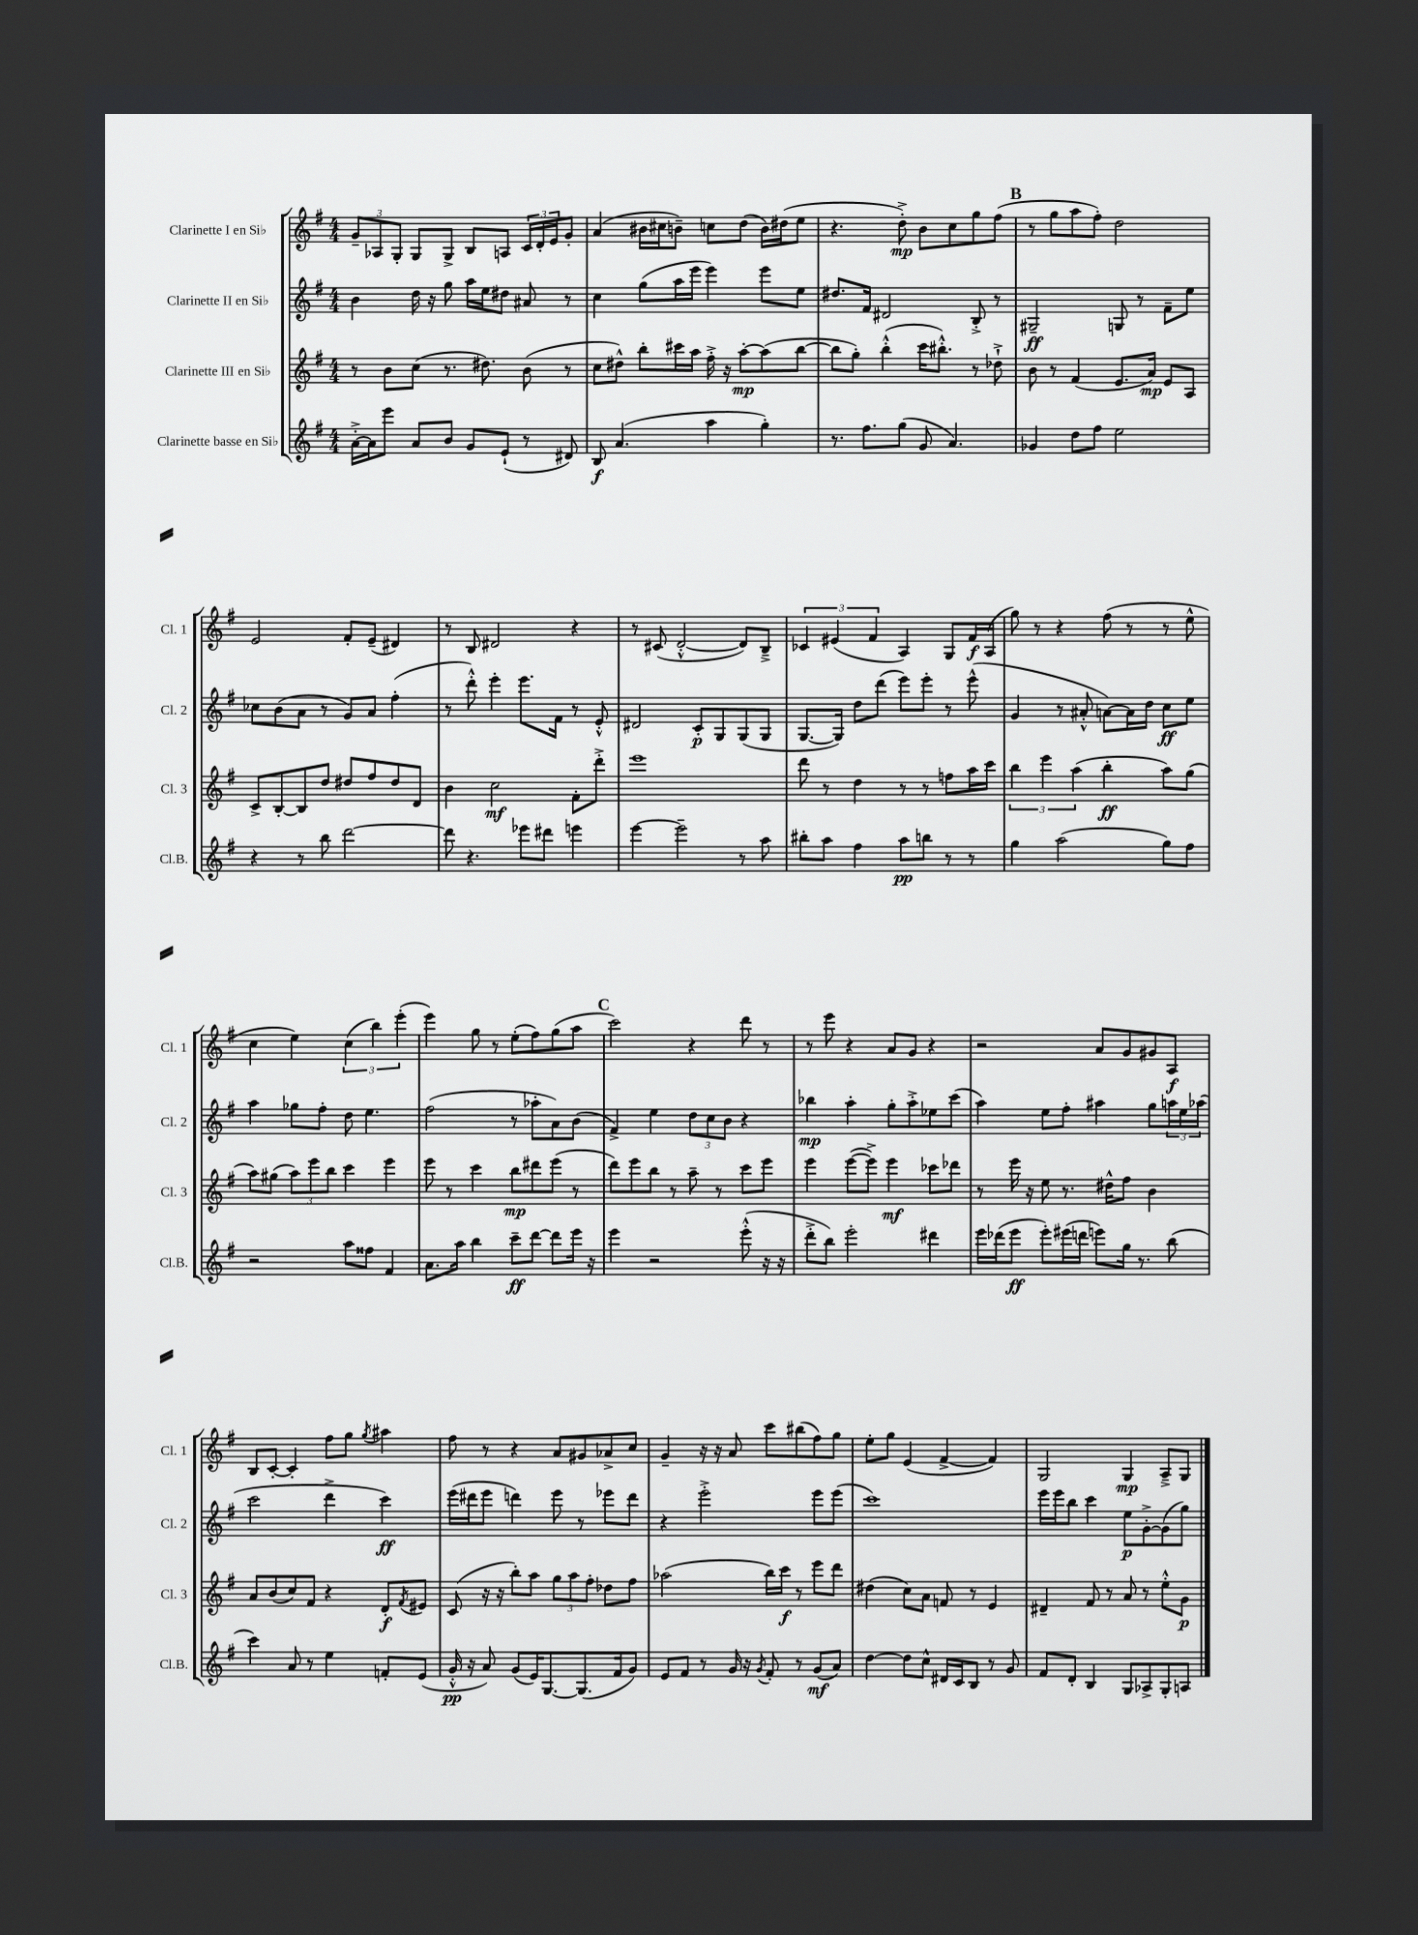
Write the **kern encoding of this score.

**kern	**dynam	**kern	**dynam	**kern	**dynam	**kern	**dynam
*part4	*part4	*part3	*part3	*part2	*part2	*part1	*part1
*staff4	*staff4	*staff3	*staff3	*staff2	*staff2	*staff1	*staff1
*I"Clarinette basse en Si♭	*	*I"Clarinette III en Si♭	*	*I"Clarinette II en Si♭	*	*I"Clarinette I en Si♭	*
*I'Cl.B.	*	*I'Cl. 3	*	*I'Cl. 2	*	*I'Cl. 1	*
*clefG2	*	*clefG2	*	*clefG2	*	*clefG2	*
*k[f#]	*	*k[f#]	*	*k[f#]	*	*k[f#]	*
*M4/4	*	*M4/4	*	*M4/4	*	*M4/4	*
=11	=11	=11	=11	=11	=11	=11	=11
[16a'^\LL	.	8r	.	4b\	.	12g~/L	.
16a\J]	.	.	.	.	.	.	.
.	.	.	.	.	.	12A-X/	.
8eee\J	.	8b\L	.	.	.	.	.
.	.	.	.	.	.	12G'/J	.
8a/L	.	(8cc\J	.	16dd\	.	8G/L	.
.	.	.	.	16r	.	.	.
8b/J	.	8.r	.	8gg\	.	8G^/J	.
8g/L	.	.	.	16aa\LL	.	8B/L	.
.	.	8.dd#X\)	.	16ee\J	.	.	.
(8e`/J	.	.	.	8dd#X\J	.	8An/J	.
8r	.	(8b\	.	8a#X/	.	24c/LL	.
.	.	.	.	.	.	24d'/	.
.	.	.	.	.	.	24e/J	.
8d#X/)	.	8r	.	8r	.	8g'/J	.
=12	=12	=12	=12	=12	=12	=12	=12
8B/	f	8cc\L	.	4cc\	.	(4a/	.
(4.a/	.	8dd#X^^\J)	.	.	.	.	.
.	.	8bb'\L	.	(8gg\L	.	16b#X\LL	.
.	.	.	.	.	.	16cc#X\J	.
.	.	16ccc#X\L	.	16aa\L	.	8bn~\J)	.
.	.	16aa\JJ	.	16eee\JJ	.	.	.
4aa\	.	16ff#'^\	.	4eee\)	.	8ccn\L	.
.	.	16r	.	.	.	.	.
.	.	[8aa'\L	mp	.	.	(8dd\J	.
4gg'\)	.	(8aa\]	.	8eee\L	.	16b\LL)	.
.	.	.	.	.	.	(16dd#X\J	.
.	.	[8bb\J	.	8ee\J	.	8ee\J	.
=13	=13	=13	=13	=13	=13	=13	=13
8.r	.	8bb\L]	.	8.dd#X/L	.	4.r	.
.	.	8gg'\J)	.	.	.	.	.
8.ff#\L	.	.	.	16f#/Jk	.	.	.
.	.	(4bb'^^\	.	2d#X/	.	.	.
(8gg\J	.	.	.	.	.	8dd'^\)	mp
8g/	.	16ccc\KL	.	.	.	8b\L	.
.	.	8.bb#X'^^\J)	.	.	.	.	.
4.a/)	.	.	.	.	.	8cc\	.
.	.	8r	.	8B'^/	.	8gg\	.
.	.	8dd-X`^\	.	8r	.	(8ff#\J	.
!!LO:REH:place=s1:t=B
=14	=14	=14	=14	=14	=14	=14	=14
4g-X/	.	8b\	.	2G#X~/	ff	8r	.
.	.	8r	.	.	.	8gg\L	.
8dd\L	.	(4f#/	.	.	.	8aa\	.
8ff#\J	.	.	.	.	.	8ff#'\J)	.
2ee\	.	8.e/L	.	8Gn/	.	2dd\	.
.	.	.	.	8r	.	.	.
.	.	16a/Jk)	mp	.	.	.	.
.	.	8e/L	.	8f#~\L	.	.	.
.	.	8A/J	.	8ee\J	.	.	.
!!LO:LB:g=z
=15	=15	=15	=15	=15	=15	=15	=15
4r	.	8c^/L	.	8cc-X\L	.	2e/	.
.	.	[8B'/	.	(8b\	.	.	.
8r	.	8B/]	.	8a\J	.	.	.
8bb\	.	8dd/J	.	8r	.	.	.
[2ddd\	.	8dd#X/L	.	8g/L)	.	8f#'/L	.
.	.	8ff#/	.	8a/J	.	(8e~/J	.
.	.	8dd#/	.	(4ff#'\	.	4d#X/)	.
.	.	8d/J	.	.	.	.	.
=16	=16	=16	=16	=16	=16	=16	=16
8ddd\]	.	4b\	.	8r	.	8r	.
4.r	.	.	.	8ddd'^^\)	.	8B/	.
.	.	2cc\	mf	4eee'\	.	2d#X/	.
8eee-X\L	.	.	.	8.eee\L	.	.	.
8ddd#X\J	.	.	.	.	.	.	.
.	.	.	.	16f#\Jk	.	.	.
4eeen\	.	8f#'\L	.	8r	.	4r	.
.	.	8ddd'^\J	.	8e'^^/	.	.	.
=17	=17	=17	=17	=17	=17	=17	=17
[4eee\	.	1eee	.	2d#X/	.	8r	.
.	.	.	.	.	.	(8c#X/	.
2eee~\]	.	.	.	.	.	[2d'^^/	.
.	.	.	.	8c'/L	p	.	.
.	.	.	.	8G/	.	.	.
8r	.	.	.	(8G/	.	8d/L])	.
8aa\	.	.	.	8G/J	.	8B~^/J	.
=18	=18	=18	=18	=18	=18	=18	=18
8bb#X'\L	.	8ddd\	.	[8.G/L	.	6c-X/	.
8aa\J	.	8r	.	.	.	.	.
.	.	.	.	.	.	(6e#X/	.
.	.	.	.	16G/Jk])	.	.	.
4ff#\	.	4dd\	.	8dd\L	.	.	.
.	.	.	.	.	.	6f#/	.
.	.	.	.	(8ddd\J	.	.	.
8aa\L	pp	8r	.	8eee\L)	.	4A/)	.
8bbn\J	.	8r	.	8eee'\J	.	.	.
8r	.	8ffn\L	.	8r	.	8G/L	.
8r	.	16aa\L	.	(8eee^^\	.	16f#/L	f
.	.	16ccc\JJ	.	.	.	(16A/JJ	.
=19	=19	=19	=19	=19	=19	=19	=19
4gg\	.	6bb\	.	4g/	.	8gg\)	.
.	.	.	.	.	.	8r	.
.	.	6eee\	.	.	.	.	.
(2aa\	.	.	.	8r	.	4r	.
.	.	(6aa\	.	.	.	.	.
.	.	.	.	8a#X'^^/	.	.	.
.	.	4bb'\	ff	[8an\L)	.	(8ff#\	.
.	.	.	.	16a\L]	.	8r	.
.	.	.	.	16dd\JJ	.	.	.
8gg\L)	.	8aa\L)	.	8cc\L	ff	8r	.
8ff#\J	.	(8gg\J	.	8ee\J	.	8ee^^\	.
!!LO:LB:g=z
=20	=20	=20	=20	=20	=20	=20	=20
2r	.	8aa\L)	.	4aa\	.	4cc\	.
.	.	(8gg#X\J	.	.	.	.	.
.	.	12aa\L)	.	8gg-X\L	.	4ee\)	.
.	.	12eee\	.	.	.	.	.
.	.	.	.	8ff#'\J	.	.	.
.	.	12bb\J	.	.	.	.	.
8aa\L	.	4ccc\	.	8dd\	.	(6cc\	.
8ff##X\J	.	.	.	4.ee\	.	.	.
.	.	.	.	.	.	6bb\)	.
4f#/	.	4eee\	.	.	.	.	.
.	.	.	.	.	.	(6eee'\	.
=21	=21	=21	=21	=21	=21	=21	=21
8.a\L	.	8eee\	.	(2ff#\	.	4eee\)	.
.	.	8r	.	.	.	.	.
16aa\Jk	.	.	.	.	.	.	.
4bb\	.	4ccc\	.	.	.	8gg\	.
.	.	.	.	.	.	8r	.
8ccc~\L	ff	8bb\L	mp	8r	.	(8ee'\L	.
[8ddd\J	.	8ddd#X\	.	8aa-X'\L	.	8ff#\)	.
8ddd\L]	.	(8eee\J	.	8a\)	.	(8gg\	.
16eee\Jk	.	8r	.	(8b\J	.	8aa\J	.
16r	.	.	.	.	.	.	.
!!LO:REH:place=s1:t=C
=22	=22	=22	=22	=22	=22	=22	=22
4eee\	.	8ddd\L)	.	4f#^/)	.	2ccc\)	.
.	.	8eee\	.	.	.	.	.
2r	.	8bb\J	.	4ee\	.	.	.
.	.	8r	.	.	.	.	.
.	.	8aa~\	.	12dd\L	.	4r	.
.	.	.	.	12cc\	.	.	.
.	.	8r	.	.	.	.	.
.	.	.	.	12b\J	.	.	.
(8eee'^^\	.	8ccc\L	.	4r	.	8ddd\	.
16r	.	8eee\J	.	.	.	8r	.
16r	.	.	.	.	.	.	.
=23	=23	=23	=23	=23	=23	=23	=23
8ddd'^\L	.	4eee\	.	4bb-X\	mp	8r	.
8bb\J)	.	.	.	.	.	8eee\	.
2eee'\	.	([8eee\L	.	4aa'\	.	4r	.
.	.	8eee^\J])	.	.	.	.	.
.	.	4eee\	mf	8gg'\L	.	8a/L	.
.	.	.	.	8aa'^\	.	8g/J	.
4ddd#X\	.	8ccc-X\L	.	8ee-X\	.	4r	.
.	.	8ddd-X\J	.	(8ccc\J	.	.	.
=24	=24	=24	=24	=24	=24	=24	=24
16eee\LL	.	8r	.	4aa\)	.	2r	.
(16ddd-X\J	.	.	.	.	.	.	.
8eee\J	ff	16eee\	.	.	.	.	.
.	.	16r	.	.	.	.	.
8eee'\L)	.	8ee\	.	8ee\L	.	.	.
(16eee#X\L	.	8.r	.	8ff#'\J	.	.	.
16dddn\JJ	.	.	.	.	.	.	.
8eeen\L)	.	.	.	4aa#X\	.	8a/L	.
.	.	16dd#X^^\KL	.	.	.	.	.
16gg\Jk	.	8ff#\J	.	.	.	8g/	.
8.r	.	.	.	.	.	.	.
.	.	4b\	.	8gg\L	.	8g#X/	.
(8bb\	.	.	.	24aan\L	.	8A/J	f
.	.	.	.	24ee\	.	.	.
.	.	.	.	(24aa-X\JJ	.	.	.
!!LO:LB:g=z
=25	=25	=25	=25	=25	=25	=25	=25
4ccc\)	.	8a/L	.	2ccc\	.	8B/L	.
.	.	(8b/	.	.	.	[8c'/J	.
8a/	.	8cc/)	.	.	.	4c'/]	.
8r	.	8f#/J	.	.	.	.	.
4ee\	.	4r	.	4ddd^\	.	8ff#\L	.
.	.	.	.	.	.	8gg\J	.
.	.	.	.	.	.	8qgg/	.
8fn'/L	.	8d'/L	f	4ccc\)	ff	4aa#X\	.
.	.	8qf#/	.	.	.	.	.
(8e/J	.	8e#X/J	.	.	.	.	.
=26	=26	=26	=26	=26	=26	=26	=26
16g'^^/	pp	(8c/	.	(16eee\LL	.	8ff#\	.
16r	.	.	.	16ddd#X\J	.	.	.
8a/)	.	16r	.	8eee\J	.	8r	.
.	.	16r	.	.	.	.	.
(8g/L	.	8bb'\L)	.	4dddn\)	.	4r	.
16e/K)	.	8aa\J	.	.	.	.	.
[8.G/	.	.	.	.	.	.	.
.	.	12gg\L	.	8eee\	.	8a/L	.
.	.	12aa\	.	.	.	.	.
(8.G/]	.	.	.	8r	.	8g#X/	.
.	.	12ff#'\J	.	.	.	.	.
.	.	8dd-X\L	.	8eee-X\L	.	8a-X^/	.
16f#/k	.	.	.	.	.	.	.
8g/J)	.	8ff#\J	.	8ddd\J	.	8cc/J	.
=27	=27	=27	=27	=27	=27	=27	=27
8e/L	.	(2aa-X\	.	4r	.	4g~/	.
8f#/J	.	.	.	.	.	.	.
8r	.	.	.	2eee'^\	.	16r	.
.	.	.	.	.	.	16r	.
16g/	.	.	.	.	.	8a/	.
16r	.	.	.	.	.	.	.
8qg/	.	.	.	.	.	.	.
8f#'/	.	16bb\LL)	.	.	.	8ccc\L	.
.	.	16ccc\JJ	f	.	.	.	.
8r	.	8r	.	.	.	(8bb#X\	.
(8g/L	mf	8eee\L	.	8eee\L	.	8ff#\)	.
8a/J)	.	8ddd\J	.	(8eee\J	.	8gg\J	.
=28	=28	=28	=28	=28	=28	=28	=28
[4dd\	.	(4dd#X\	.	1ccc)	.	8ee'\L	.
.	.	.	.	.	.	8gg\J	.
8dd\L]	.	8cc\L)	.	.	.	(4e/	.
8cc^^\J	.	8a\J	.	.	.	.	.
16d#X/LL	.	8fn/	.	.	.	[4f#^/	.
16c/J	.	.	.	.	.	.	.
8B/J	.	8r	.	.	.	.	.
8r	.	4e/	.	.	.	4f#/])	.
8g/	.	.	.	.	.	.	.
=29	=29	=29	=29	=29	=29	=29	=29
8f#/L	.	4d#X~/	.	16eee\LL	.	2G/	.
.	.	.	.	16eee\J	.	.	.
8d'/J	.	.	.	8bb\J	.	.	.
4B/	.	8f#/	.	4ccc\	.	.	.
.	.	8r	.	.	.	.	.
8G/L	.	8a/	.	8ee\L	p	4G/	mp
8A-X^/	.	8r	.	[8g'^\	.	.	.
8G'/	.	8ee'^^\L	.	(8g\]	.	8A~^/L	.
8An/J	.	8g\J	p	8gg\J)	.	8G/J	.
==	==	==	==	==	==	==	==
*-	*-	*-	*-	*-	*-	*-	*-
